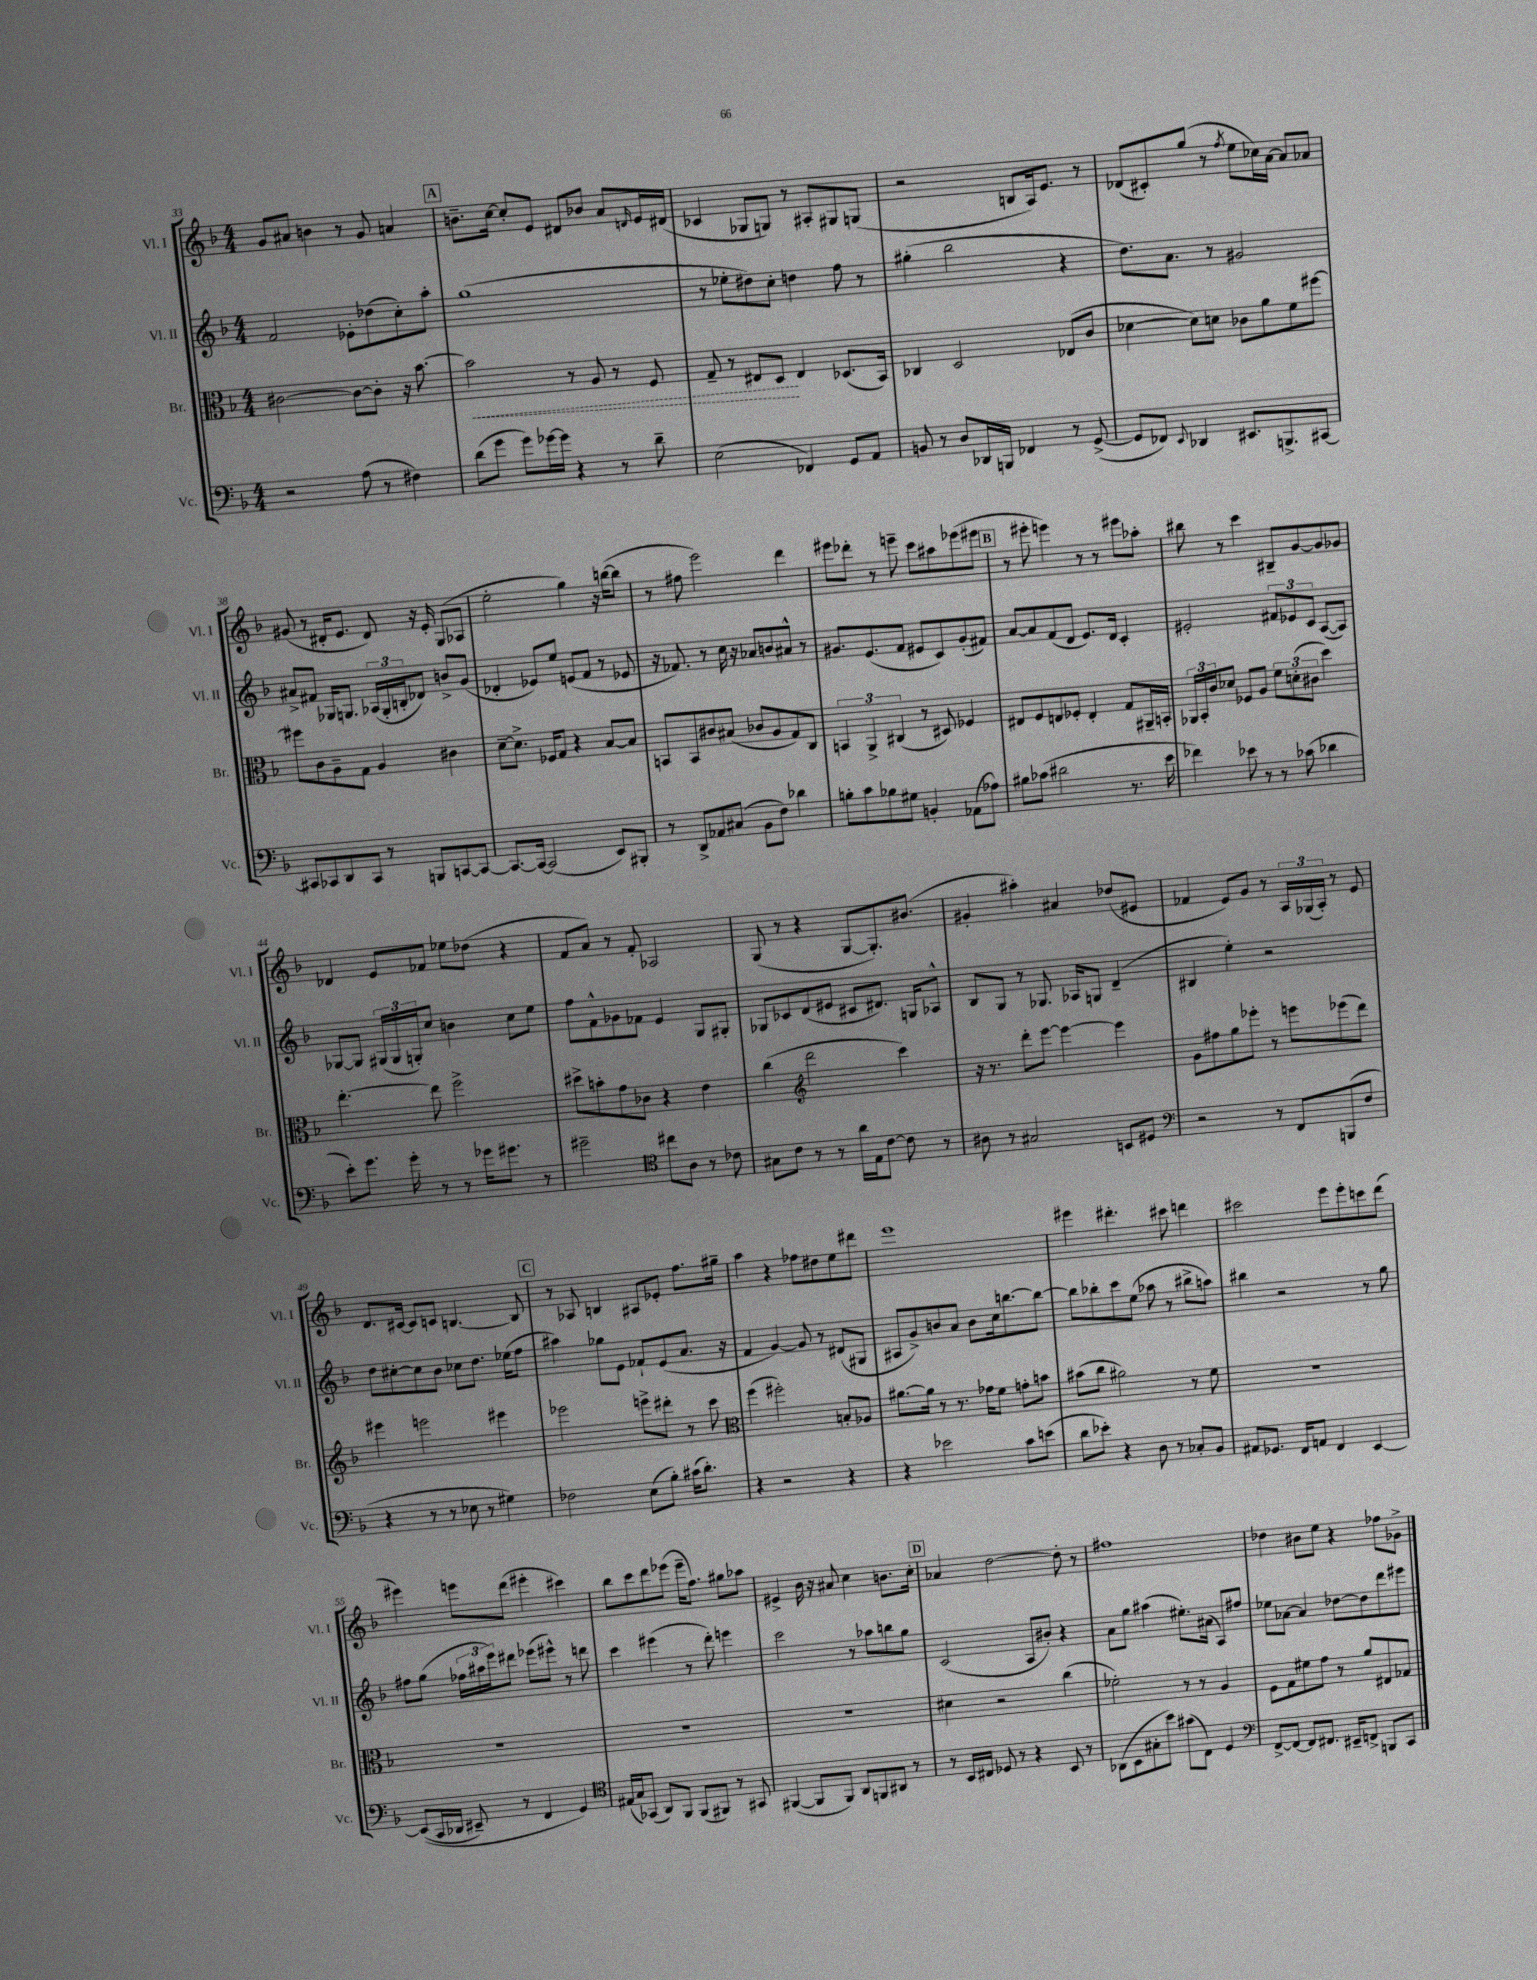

**kern	**kern	**dynam	**kern	**kern
*part4	*part3	*part3	*part2	*part1
*staff4	*staff3	*staff3	*staff2	*staff1
*I"Vc.	*I"Br.	*	*I"Vl. II	*I"Vl. I
*I'Vc.	*I'Br.	*	*I'Vl. II	*I'Vl. I
*clefF4	*clefC3	*	*clefG2	*clefG2
*k[b-]	*k[b-]	*	*k[b-]	*k[b-]
*M4/4	*M4/4	*	*M4/4	*M4/4
=33	=33	=33	=33	=33
2r	[2c#X\	.	2f/	8g/L
.	.	.	.	8a#X/J
.	.	.	.	4bn\
(8A\	8c#\L_	.	8e-X'\L	8r
8r	8c#'\J]	.	(8dd-X\	8g/
4F#X\)	16r	.	8cc'\)	4an/
.	[8.b-\	.	.	.
.	.	.	8aa'\J	.
!!LO:REH:place=s1:t=A
=34	=34	=34	=34	=34
!	!	!LO:HP:b	!	!
(8d\L	2b-\]	<	(1gg	8.bn~\L
8g\J	.	.	.	.
.	.	.	.	[16cc\Jk
8g\L)	.	.	.	8cc'/L]
[16g-X\L	.	.	.	8e/J
16g-\JJ]	.	.	.	.
4r	8r	.	.	8d#X/L
.	8A/	.	.	8b-X/J
8r	8r	.	.	8a/L
.	.	.	.	16qqdn/
8d~\	8F/	.	.	16e/L
.	.	.	.	(16d#X/JJ
=35	=35	=35	=35	=35
(2E\	8G~/	.	8r	4c-X/
.	8r	.	8ee-X'\L	.
.	8E#X/L	.	8dd#X\)	8G-X/L
.	8D/J	.	8cc'\J	8Gn/J)
4FF-X/)	4E#/	[	4ddn\	8r
.	.	.	.	8A#X'/L
8GG/L	(8.D-X/L	.	8ff\	8G#X/
8AA/J	.	.	8r	(8Gn/J
.	16BB-/Jk)	.	.	.
=36	=36	=36	=36	=36
8BBn/	4C-X/	.	(4gg#X'\	2r
8r	.	.	.	.
8D/L	2D/	.	2bb-\	.
16DD-X/L	.	.	.	.
16BBBn/JJ	.	.	.	.
4FF-X/	.	.	.	8Bn/L
.	.	.	.	16A/k)
.	.	.	.	8.e/J
8r	(8E-X/L	.	4r	.
([8GG^/	8c/J	.	.	8r
=37	=37	=37	=37	=37
8GG/L]	[4d-X\	.	8.dd\L)	(8d-X/L
8FF-X/J)	.	.	.	8c#X'/)
.	.	.	8.a\J	.
8qqEE/	.	.	.	.
4DD-X/	8d-\L])	.	.	(8gg/J
.	8dn\J	.	8r	8r
.	.	.	.	8qff/
8.EE#X/L	8c-X\L	.	2g#X/	8ee\L
.	8a\	.	.	16cc-X\L)
8.BBBn^/	.	.	.	[16a\JJ
.	8f\	.	.	8a/L]
[8CC#X/J	[8ff#X\J	.	.	8a-X/J
!!LO:LB:g=z
=38	=38	=38	=38	=38
8CC#X/L]	8ff#X\L]	.	8a#X^/L	(8g#X/
8CC-X/	8c\	.	8f#X/J	8r
8DD/	8A~\	.	16G-X/KL	16d#X'/KL
.	.	.	8.Gn/J	8.e/J
8CC-/J	8G\J	.	.	.
8r	4A/	.	(24A-X/LL	8d#/)
.	.	.	24G'/	.
.	.	.	24Bn'/J	.
8BBBn/L	.	.	8d-X/J)	16r
.	.	.	.	16e'/
[8CCn/	4c#X\	.	8bn^/L	(8G/L
8CC/J_	.	.	(8g/J	8A-X/J
=39	=39	=39	=39	=39
8.CC/L_	[8d~\L	.	4d-X'/	2ee'\
.	8.d^\J]	.	.	.
16CC/Jk_	.	.	.	.
(2CC/]	.	.	8e-X/L)	.
.	16F-X/KL	.	.	.
.	8G/J	.	8ee/J	.
.	4r	.	(8en/L	4gg\)
.	.	.	8f/J	.
8EE/L)	[8B-/L	.	8r	16r
.	.	.	.	([16bbn\KL
8BBB#X'/J	8B-/J]	.	8e-X/	8bb\J]
=40	=40	=40	=40	=40
8r	8BBn/L	.	16r	8r
.	.	.	8.f-X/)	.
8DD^/L	8BB/	.	.	8ff#X\
8AA-X/	8c#X/	.	8r	2eee\)
(8C#X/J	(8B#X/J	.	16cc\	.
.	.	.	16r	.
8BB-\L	8c-X/L	.	8a-X/L	.
8F\J)	8A/	.	8bn/	.
4d-X\	8G/)	.	8a#X^^/J	4ddd\
.	8C/J	.	8r	.
=41	=41	=41	=41	=41
8Bn'\L	6BBn/	.	8.g#X/L	8eee#X\L
8c\	.	.	.	8ddd-X'\J
.	6AA^/	.	.	.
.	.	.	(8.e/	.
8B-X\	.	.	.	8r
.	(6C#X/	.	.	.
8G#X\J	.	.	8f/J	8eeen~\
4BBn'/	8r	.	8e#X/L	8ccc\L
.	8D#X/)	.	8c/)	8aa#X\
(8AA-X\L	4F-X/	.	(8g#'/	(8eee-X\
8A-X\J)	.	.	8f#X/J)	8eee#X\J
!!LO:REH:place=s1:t=B
=42	=42	=42	=42	=42
8B#X\L	8E#X/L	.	[8a/L	8r
(8c-X\J	8F/	.	8a/]	8eee#X'\
2d#X\	8En/	.	(8f/	4eeen\)
.	8F-X'/J	.	8d/J	.
.	4E'/	.	8.e/L)	8r
.	.	.	.	8r
.	.	.	16d/Jk	.
8.r	8G/L	.	4c'/	8eee#X\L
.	16AA#X~/L	.	.	8aa-X'\J
16e\	16BBn'/JJ	.	.	.
=43	=43	=43	=43	=43
4f-X\)	24AA-X/LL	.	2e#X'/	8bb#X\
.	24BB-'/	.	.	.
.	24c/J	.	.	.
.	8d-X/J	.	.	8r
8e-X\	8F-X/L	.	.	4ccc\
8r	8A/J	.	.	.
8r	12f\L	.	12f#X/L	8B#X~/L
.	(12dn'\	.	12e-X/	.
(8c-X\	.	.	.	[8g/
.	12c#X\J	.	12c/J	.
4d-X\	4dd\)	.	([8A/L	8g/]
.	.	.	8A/J])	8g-X/J
!!LO:LB:g=z
=44	=44	=44	=44	=44
8e'\L)	[4.ee'\	.	[8G-X/L	4d-X/
8.g\J	.	.	8G-/J]	.
.	.	.	(24G#X/LL	8e/L
.	.	.	24G#/	.
16g'\	.	.	.	.
.	.	.	24Gn'/J)	.
8r	8ee\]	.	8cc/J	8f-X/J
8r	2ff^\	.	4bn\	8ee-X\L
16g-X\KL	.	.	.	(8dd-X\J
8.g#X\J	.	.	.	.
.	.	.	8cc\L	4r
8r	.	.	8ee\J	.
=45	=45	=45	=45	=45
2g#X~\	8dd#X^\L	.	8ff\L	8f/L
.	8bn'\	.	8f^^\	8a/J)
.	8g\	.	8g-X\	8r
.	8c-X\J	.	8f-X\J	8f'/
*clefC4	*	*	*	*
8cc#X\L	4r	.	4e/	2A-X/
8A\J	.	.	.	.
8r	4e\	.	8G/L	.
8c-X\	.	.	8G#X'/J	.
=46	=46	=46	=46	=46
8G#X\L	(4cc\	.	8G-X/L	(8G/
8c\J	.	.	8c-X/	8r
*	*clefG2	*	*	*
8r	2ddd\	.	(8d/	4r
8r	.	.	8e#X/J	.
16a\LL	.	.	8c#X/L	[8G/L
16E\J	.	.	.	.
[8c\J	.	.	8.d#X/J)	8.G'/])
8c\]	4ccc\)	.	.	.
.	.	.	16Gn/KL	(8.b#X/J
8r	.	.	8A-X^^/J	.
=47	=47	=47	=47	=47
8A#X\	16r	.	8B-/L	4g#X'/
.	8.r	.	.	.
8r	.	.	8G/J	.
2G#X/	8ddd'\L	.	8r	4aa#X'\)
.	[8eee\J	.	8.G-X/	.
.	4eee\_	.	.	4a#X/
.	.	.	16A-X/KL	.
.	.	.	8Gn/J	.
8BBn/L	4eee\]	.	(4d~/	(8dd-X/L
8D#X/J	.	.	.	8e#X/J
=48	=48	=48	=48	=48
*clefF4	*	*	*	*
2r	8g\L	.	4B#X/	4f-X/
.	8ff#X\	.	.	.
.	8gg\	.	4ee'\)	8e/L)
.	8eee-X'\J	.	.	8g/J
8r	8r	.	2r	8r
8FF/L	8eeen\L	.	.	24A/LL
.	.	.	.	(24G-X/
.	.	.	.	24A'/JJ)
(8BBBn/	(8eee-X\	.	.	8r
8F/J	8ddd\J)	.	.	8e/
!!LO:LB:g=z
=49	=49	=49	=49	=49
4r	4eee#X\	.	8dd\L	8.d/L
.	.	.	[8cc#X'\	.
.	.	.	.	[16c#X/Jk
8r	2eeen\	.	8cc#\]	8c#/L]
8r	.	.	8b-\J	8cn/J
8E-X\	.	.	8cc-X\L	[4.Bn/
8r	.	.	8.dd\J	.
4G#X\)	4eee#X\	.	.	.
.	.	.	(16ee-X\KL	.
.	.	.	8ff\J	8B/]
!!LO:REH:place=s1:t=C
=50	=50	=50	=50	=50
2F-X\	2eee-X\	.	4aa#X\)	8r
.	.	.	.	8A-X/
.	.	.	8gg-X\L	4Bn/
.	.	.	8e\J	.
(8E\L	8eeen^\L	.	8f-X`/L	8A#X/L
8B-'\J)	8ddd#X'\J	.	(8e/	8e-X'/J
(16c#X\KL	8r	.	8.a/J	8.ff\L
8.d'\J)	.	.	.	.
.	8ccc\	.	.	.
.	.	.	16r	16gg#X~\Jk
=51	=51	=51	=51	=51
*	*clefC3	*	*	*
4r	(4ff\	.	4f/	4aa\
2r	2ff#X'\)	.	[4g/)	4r
.	.	.	8g/]	8ff-X\L
.	.	.	8r	8dd#X\
4r	8Bn'/L	.	(8d#X/L	8ee\
.	8A-X/J	.	8G#X/J	8ddd#X\J
=52	=52	=52	=52	=52
4r	[8.a#X\L	.	8A#X/L	1eee
.	.	.	8g^/)	.
.	16a#\Jk]	.	.	.
2e-X\	8r	.	8bn/	.
.	8.r	.	8a/J	.
.	.	.	8b\L	.
.	16g-X\KL	.	.	.
.	8f\J	.	16cc\k	.
.	.	.	[8.bbn\	.
8c\L	8gn'\L	.	.	.
(8en\J	8bn\J	.	8bb\J_	.
=53	=53	=53	=53	=53
8d\L	(8b#X\L	.	8bb\L]	4eee#X\
8e-X'\J)	8cc\J	.	8bb-X'\	.
4r	2a#X\)	.	8ccc\	4.ddd#X'\
.	.	.	(8ee\J	.
8D\	.	.	8aa-X\	.
8r	.	.	8r	8ccc#X\
8C-X'/L	8r	.	8bb#X^\L	4dddn\
8BB-/J	8f\	.	8aan\J)	.
=54	=54	=54	=54	=54
8AA#X/L	1r	.	4bb#X\	2ccc#X\
8.GG-X/J	.	.	.	.
.	.	.	2r	.
16FF/KL	.	.	.	.
8AAn/J	.	.	.	.
4FF/	.	.	.	8eee\L
.	.	.	.	8eee'\
[4EE/	.	.	8r	8cccn\
.	.	.	8gg\	(8ddd\J
!!LO:LB:g=z
=55	=55	=55	=55	=55
((8EE/L]	1r	.	8ff#X\L	4eee#X\)
16CC/L	.	.	(8gg\J	.
16DD-X/JJ	.	.	.	.
8EE#X~/)	.	.	24ff-X\LL	8eeen\L
.	.	.	24aa#X\	.
.	.	.	24eee\J)	.
8r	.	.	8ddd#X\J	(8ddd\J
4FF/	.	.	(8eee-X\L	4eee#X'\
.	.	.	8eee#X^^\J)	.
4GG/)	.	.	8r	4ccc#X\)
.	.	.	8dddn\	.
=56	=56	=56	=56	=56
*clefC4	*	*	*	*
(16E#X/LL	1r	.	4ccc\	8bb-\L
16G/J)	.	.	.	.
(8GG-X/J	.	.	.	8ccc\
8AA/L)	.	.	(4eee#X\	8ddd\
8FF/J	.	.	.	(8eee-X\J
(8FF/L	.	.	8r	16eee-~\KL
.	.	.	.	8.ff\J)
8FF#X/J)	.	.	8ddd'\)	.
8r	.	.	4eeen\	8gg#X\L
8GG#X/	.	.	.	8aa-X\J
=57	=57	=57	=57	=57
([4FF#X/	1r	.	2ccc\	4e#X^/
8FF#/L]	.	.	.	16b-\
.	.	.	.	16r
8FF#/J)	.	.	.	8a#X/
8AA/L	.	.	8r	4cc\
8FFn/	.	.	8aa-X\L	.
8AA#X/J	.	.	8bbn\	8.bn\L
8r	.	.	8gg\J	.
.	.	.	.	16cc'\Jk
!!LO:REH:place=s1:t=D
=58	=58	=58	=58	=58
8r	4d#X\	.	(2c/	4a-X/
16BB-/LL	.	.	.	.
16C#X/JJ	.	.	.	.
8D-X/	2r	.	.	[2dd\
8r	.	.	.	.
4r	.	.	8A/L	.
.	.	.	8b#X'/J)	.
8BB-/	(4cc\	.	4r	8dd'\]
8r	.	.	.	8r
=59	=59	=59	=59	=59
(8AA-X\L	2f-X'\)	.	8a\L	1ff#X
8BB-\	.	.	8gg\J	.
8G#X'\	.	.	(4aa#X\	.
8b-\J)	.	.	.	.
(8g#X\L	8r	.	8.ee#X'\L)	.
8C\J)	8r	.	.	.
.	.	.	(16a#X\Jk	.
4D/	4A/	.	8A/L)	.
.	.	.	8ff#X/J	.
=60	=60	=60	=60	=60
*clefF4	*	*	*	*
[8FF^/L	8F\L	.	8ee-X\L	4dd-X\
8FF/J_	8G\	.	[8a-X\J	.
8FF/L]	8f#X\	.	4a-/]	8b#X\L
8.FF#X/J	8g\J	.	.	8ee\J
.	8r	.	[8dd-X\L	4r
16EE#X~/KL	.	.	.	.
8FFn^/J	8a/L	.	8dd-\]	.
8BBBn/L	8E#X/	.	8ddd\	8ff-X\L
8CC/J	8G-X/J	.	8eee#X\J	8g-X^\J
==	==	==	==	==
*-	*-	*-	*-	*-
